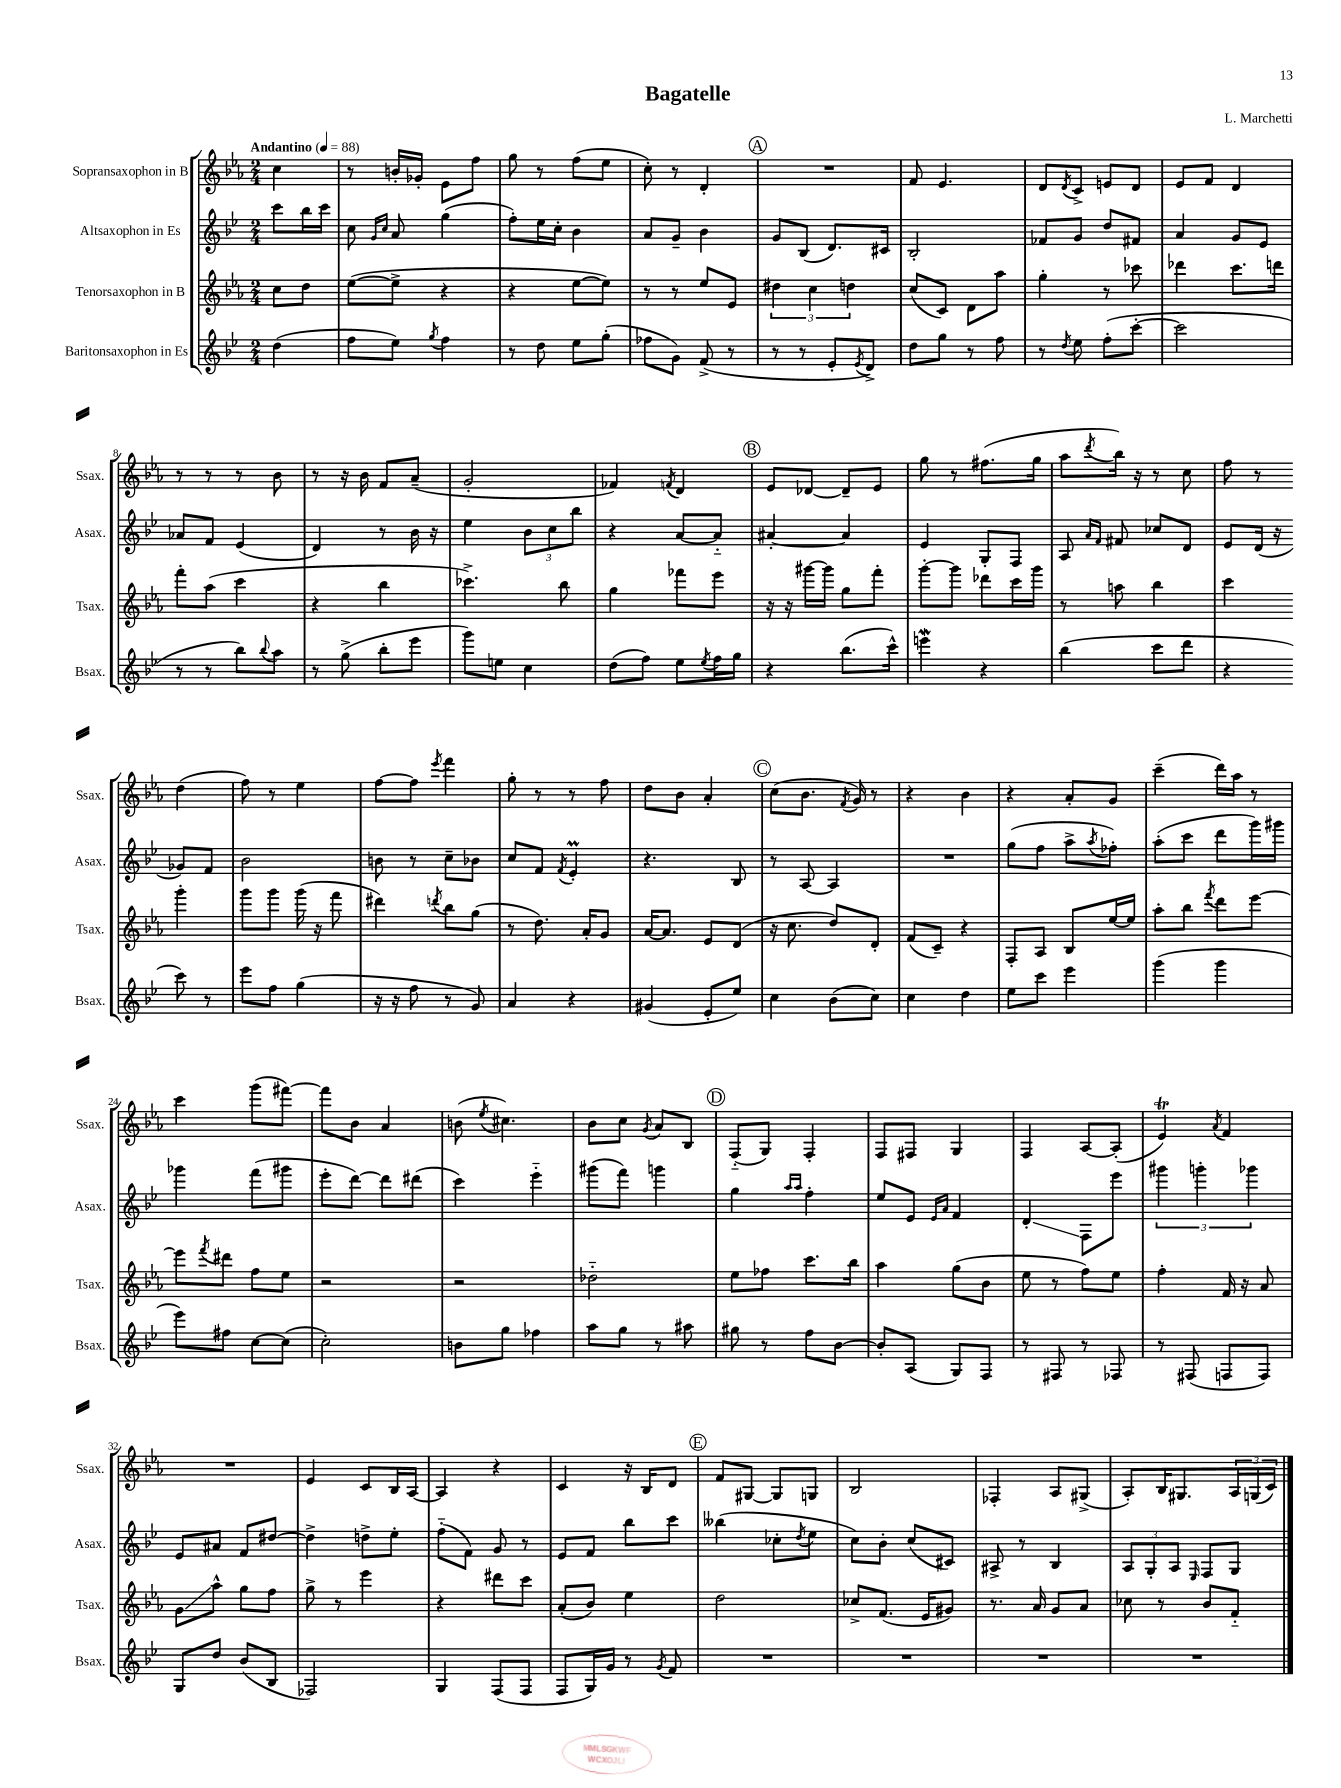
\header { title = "Bagatelle" composer = "L. Marchetti" }
<<
\new StaffGroup <<
\new Staff = "s0" \with { instrumentName = "Sopransaxophon in B" shortInstrumentName = "Ssax." } {
    \clef treble \key ees \major \numericTimeSignature \time 2/4 \partial 4 \tempo "Andantino" 4 = 88
    c''4 |
    r8 b'16-. ges'16-. ees'8 f''8 |
    g''8 r8 f''8( ees''8 |
    c''8-.) r8 d'4-. |
    \mark \markup { \circle "A" } R2 |
    f'8 ees'4. |
    d'8 \acciaccatura { d'8 } c'8-> e'8 d'8 |
    ees'8 f'8 d'4 |
    r8 r8 r8 bes'8 |
    r8 r16 bes'16 f'8 aes'8--( |
    g'2-. |
    fes'4) \acciaccatura { f'8 } d'4 |
    \mark \markup { \circle "B" } ees'8 des'8~ des'8-- ees'8 |
    g''8 r8 fis''8.( g''16 |
    aes''8 \acciaccatura { d'''8 } bes''16) r16 r8 c''8 |
    f''8 r8 d''4( |
    f''8) r8 ees''4 |
    f''8~ f''8 \acciaccatura { ees'''8 } f'''4 |
    g''8-. r8 r8 f''8 |
    d''8 bes'8 aes'4-. |
    \mark \markup { \circle "C" } c''8( bes'8. \acciaccatura { f'8 } g'16) r8 |
    r4 bes'4 |
    r4 aes'8-. g'8 |
    c'''4--( d'''16) aes''16 r8 |
    c'''4 g'''8( fis'''8~) |
    fis'''8 bes'8 aes'4 |
    b'8( \acciaccatura { ees''8 } cis''4.) |
    bes'8 c''8 \acciaccatura { g'8 } aes'8 bes8 |
    \mark \markup { \circle "D" } f8-_( g8) f4-. |
    f8 fis8 g4 |
    f4 aes8~ aes8-.( |
    ees'4\trill) \acciaccatura { aes'8 } f'4 |
    R2 |
    ees'4 c'8 bes16 aes16~ |
    aes4 r4 |
    c'4 r16 bes16 d'8 |
    \mark \markup { \circle "E" } f'8 gis8~ gis8 g8 |
    bes2 |
    fes4-. aes8 gis8->( |
    aes8-.) bes16 gis8. \tuplet 3/2 { aes16 g16( c'16) } \bar "|." |
}
\new Staff = "s1" \with { instrumentName = "Altsaxophon in Es" shortInstrumentName = "Asax." } {
    \clef treble \key bes \major \numericTimeSignature \time 2/4 \partial 4
    c'''8 bes''16 c'''16 |
    c''8 \grace { g'16 c''16 } a'8 g''4( |
    f''8-.) ees''16 c''16-. bes'4 |
    a'8 g'8-- bes'4 |
    \mark \markup { \circle "A" } g'8 bes8( d'8.) cis'16 |
    bes2-. |
    fes'8 g'8 d''8 fis'8 |
    a'4 g'8 ees'8 |
    aes'8 f'8 ees'4( |
    d'4) r8 bes'16 r16 |
    ees''4 \tuplet 3/2 { bes'8 c''8 bes''8 } |
    r4 a'8~ a'8-_ |
    \mark \markup { \circle "B" } ais'4~-. ais'4 |
    ees'4 g8-. f8 |
    a8 \grace { a'16 f'16 } fis'8 ces''8 d'8 |
    ees'8 d'16( r16 ges'8) f'8 |
    bes'2 |
    b'8 r8 c''8-- bes'8 |
    c''8 f'8 \acciaccatura { f'8 } ees'4-.\prall |
    r4. bes8 |
    \mark \markup { \circle "C" } r8 a8~ a4 |
    R2 |
    g''8( f''8 a''8-> \acciaccatura { a''8 } fes''8-.) |
    a''8-.( c'''8 d'''8 g'''16) gis'''16 |
    ges'''4 f'''8( gis'''8 |
    ees'''8-. d'''8~) d'''8 dis'''8( |
    c'''4) ees'''4-_ |
    gis'''8( f'''8) g'''4 |
    \mark \markup { \circle "D" } g''4 \grace { a''16 a''16 } f''4-. |
    ees''8 ees'8 \grace { ees'16 a'16 } f'4 |
    d'4-.\glissando f8 ees'''8 |
    \tuplet 3/2 { gis'''4 g'''4-. ges'''4 } |
    ees'8 ais'8 f'8 dis''8~ |
    dis''4-> d''8-> ees''8-. |
    f''8-_( f'8) g'8 r8 |
    ees'8 f'8 bes''8 c'''8 |
    \mark \markup { \circle "E" } beses''4( ces''8-. \acciaccatura { d''8 } ees''8 |
    c''8) bes'8-. c''8( cis'8) |
    ais8-> r8 bes4 |
    \tuplet 3/2 { a8 g8-. a8 } \grace { ees16 } f8 g8 \bar "|." |
}
\new Staff = "s2" \with { instrumentName = "Tenorsaxophon in B" shortInstrumentName = "Tsax." } {
    \clef treble \key ees \major \numericTimeSignature \time 2/4 \partial 4
    c''8 d''8 |
    ees''8~( ees''8-> r4 |
    r4 ees''8~ ees''8) |
    r8 r8 ees''8 ees'8 |
    \mark \markup { \circle "A" } \tuplet 3/2 { dis''4 c''4 d''4 } |
    c''8( c'8) d'8 aes''8 |
    g''4-. r8 ces'''8 |
    des'''4 c'''8. d'''16 |
    f'''8-. aes''8( c'''4 |
    r4 bes''4 |
    ces'''4.->) bes''8 |
    g''4 fes'''8 ees'''8 |
    \mark \markup { \circle "B" } r16 r16 gis'''16~ gis'''16 g''8 f'''8-. |
    g'''8~-. g'''8 des'''8 c'''16 g'''16 |
    r8 a''8 bes''4 |
    c'''4 g'''4-. |
    g'''8 g'''8 g'''16( r16 f'''8 |
    dis'''4) \acciaccatura { d'''8 } bes''8 g''8( |
    r8 d''8.) aes'16-. g'8 |
    aes'16~ aes'8. ees'8 d'8( |
    \mark \markup { \circle "C" } r16 c''8. d''8) d'8-. |
    f'8( c'8--) r4 |
    f8-. aes8 bes8 ees''16~ ees''16 |
    aes''8-. bes''8 \acciaccatura { f'''8 } d'''8 ees'''8~ |
    ees'''8 \acciaccatura { f'''8 } dis'''8 f''8 ees''8 |
    r2 |
    r2 |
    des''2-_ |
    \mark \markup { \circle "D" } ees''8 fes''8 c'''8. bes''16 |
    aes''4 g''8( bes'8 |
    ees''8 r8 f''8) ees''8 |
    f''4-. f'16 r16 aes'8 |
    g'8\glissando aes''8-^ g''8 f''8 |
    g''8-> r8 ees'''4 |
    r4 dis'''8 c'''8 |
    aes'8-.( bes'8) ees''4 |
    \mark \markup { \circle "E" } d''2 |
    ces''8-> f'8.( ees'16 gis'8) |
    r8. aes'16 g'8 aes'8 |
    ces''8 r8 bes'8 f'8-_ \bar "|." |
}
\new Staff = "s3" \with { instrumentName = "Baritonsaxophon in Es" shortInstrumentName = "Bsax." } {
    \clef treble \key bes \major \numericTimeSignature \time 2/4 \partial 4
    d''4( |
    f''8 ees''8) \acciaccatura { g''8 } f''4 |
    r8 d''8 ees''8 g''8-.( |
    fes''8 g'8) f'8->( r8 |
    \mark \markup { \circle "A" } r8 r8 ees'8-. \acciaccatura { ees'8 } d'8->) |
    d''8 g''8 r8 f''8 |
    r8 \acciaccatura { d''8 } ees''8 f''8-.( c'''8~-. |
    c'''2 |
    r8 r8 bes''8) \appoggiatura { bes''8 } a''8 |
    r8 g''8->( bes''8-. ees'''8 |
    g'''8) e''8 c''4 |
    d''8( f''8) ees''8 \acciaccatura { ees''8 } f''16 g''16 |
    \mark \markup { \circle "B" } r4 bes''8.( c'''16-^) |
    e'''4\mordent r4 |
    bes''4( c'''8 d'''8 |
    r4 c'''8) r8 |
    ees'''8 f''8 g''4( |
    r16 r16 f''8 r8 g'8) |
    a'4 r4 |
    gis'4( ees'8-. ees''8) |
    \mark \markup { \circle "C" } c''4 bes'8( c''8) |
    c''4 d''4 |
    ees''8 c'''8 ees'''4 |
    g'''4( g'''4 |
    ees'''8) fis''8 c''8~ c''8( |
    c''2-.) |
    b'8 g''8 fes''4 |
    a''8 g''8 r8 ais''8 |
    \mark \markup { \circle "D" } gis''8 r8 f''8 bes'8~ |
    bes'8-. a8( g8) f8 |
    r8 fis8 r8 fes8 |
    r8 fis8( f8 f8) |
    g8 d''8 bes'8( bes8 |
    fes2) |
    g4 f8( f8 |
    f8 g16) g'16 r8 \acciaccatura { g'8 } f'8 |
    \mark \markup { \circle "E" } R2 |
    R2 |
    R2 |
    R2 \bar "|." |
}
>>
>>
